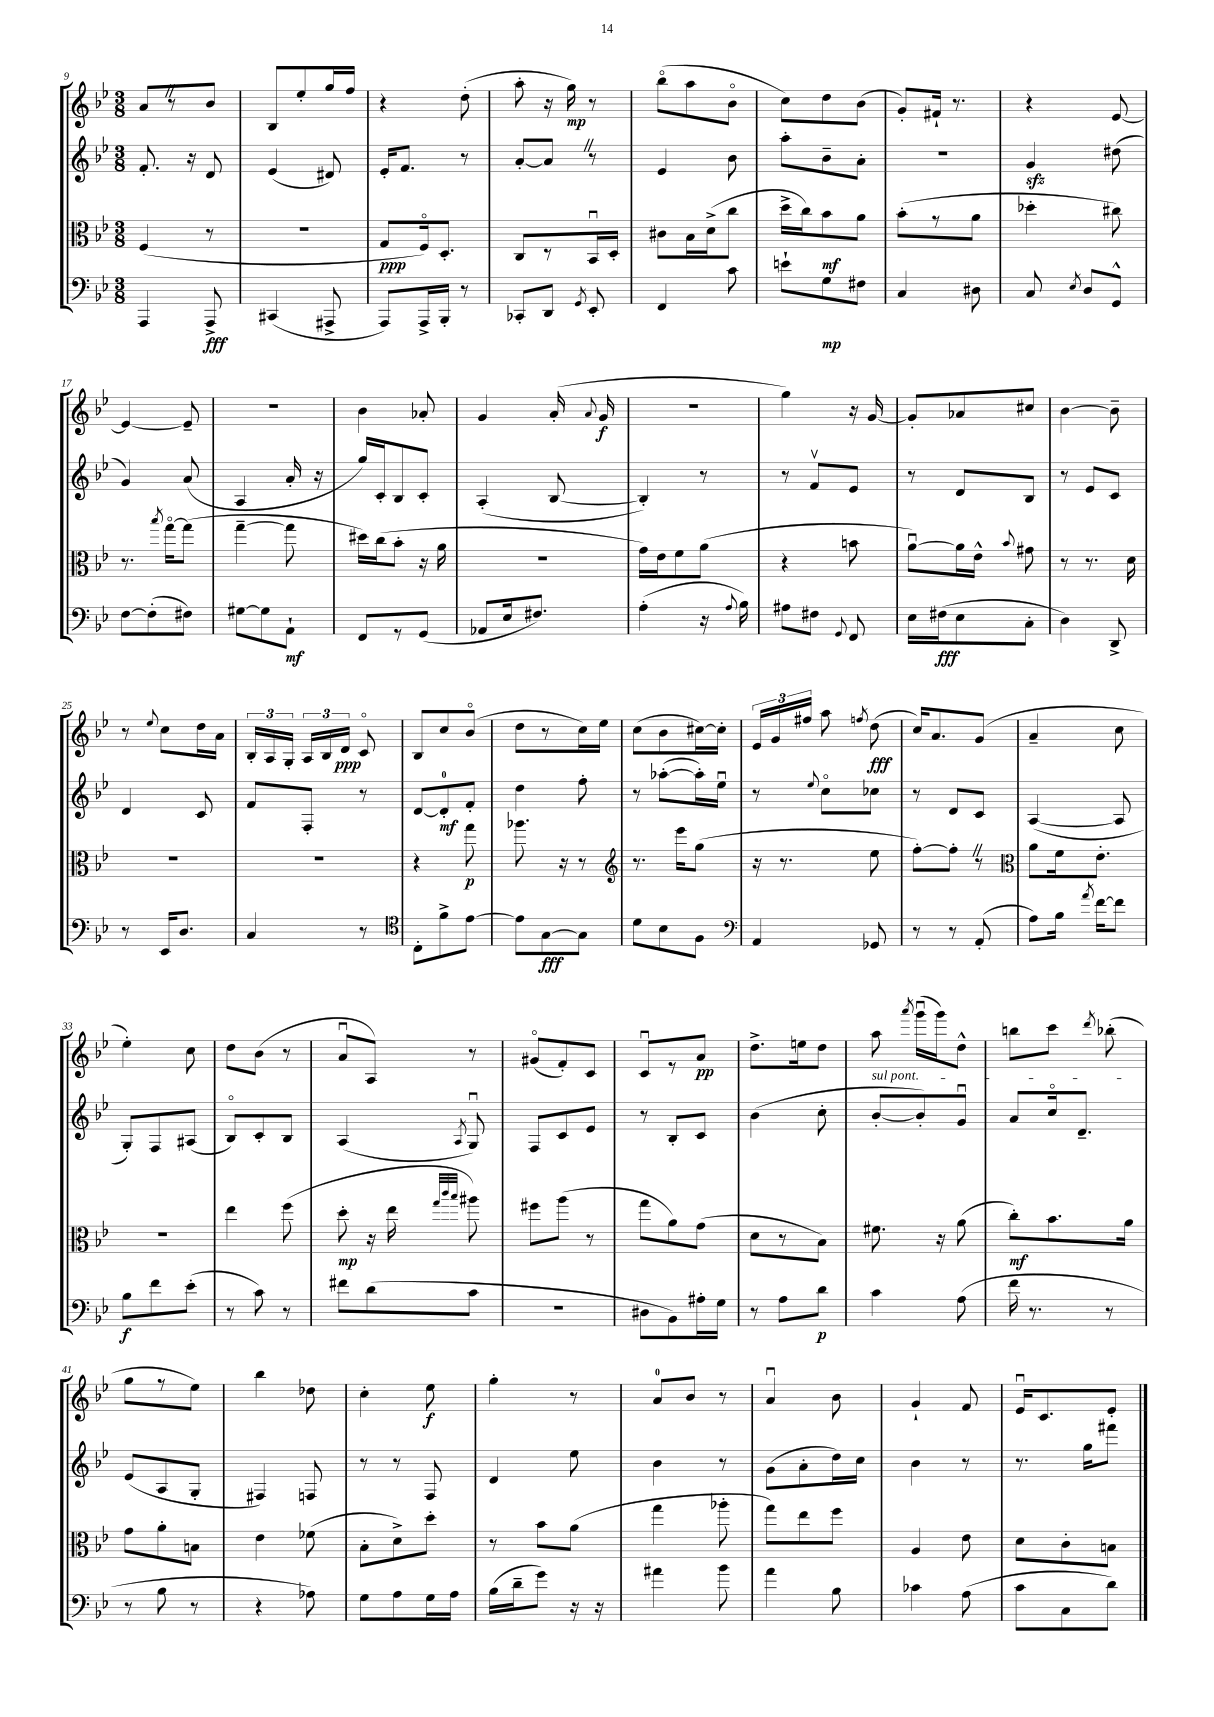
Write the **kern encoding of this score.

**kern	**dynam	**kern	**dynam	**kern	**dynam	**kern	**dynam
*part4	*part4	*part3	*part3	*part2	*part2	*part1	*part1
*staff4	*staff4	*staff3	*staff3	*staff2	*staff2	*staff1	*staff1
*clefF4	*	*clefC3	*	*clefG2	*	*clefG2	*
*k[b-e-]	*	*k[b-e-]	*	*k[b-e-]	*	*k[b-e-]	*
*M3/8	*	*M3/8	*	*M3/8	*	*M3/8	*
=9	=9	=9	=9	=9	=9	=9	=9
4AAA/	.	(4F/	.	8.f'/	.	8aZ/L	.
.	.	.	.	.	.	8r	.
.	.	.	.	16r	.	.	.
8AAA^/	fff	8r	.	8d/	.	8b-/J	.
=10	=10	=10	=10	=10	=10	=10	=10
(4CC#X/	.	4.r	.	(4e-/	.	8B-/L	.
.	.	.	.	.	.	8ee-'/	.
8AAA#X^/	.	.	.	8d#X/)	.	16gg/L	.
.	.	.	.	.	.	16ff/JJ	.
=11	=11	=11	=11	=11	=11	=11	=11
8AAA/L)	.	8G/L	ppp	16e-'/KL	.	4r	.
.	.	.	.	8.f/J	.	.	.
16AAA^/L	.	16F/k)	.	.	.	.	.
16BBB-'/JJ	.	8.D'/J	.	.	.	.	.
8r	.	.	.	8r	.	(8dd'\	.
=12	=12	=12	=12	=12	=12	=12	=12
8CC-X'/L	.	8C/L	.	[8a'/L	.	8aa'\	.
8DD/J	.	8r	.	8aZ/J]	.	16r	.
.	.	.	.	.	.	16gg\)	mp
8qGG/	.	.	.	.	.	.	.
8EE-'/	.	16BB-u/L	.	8r	.	8r	.
.	.	16D'/JJ	.	.	.	.	.
=13	=13	=13	=13	=13	=13	=13	=13
4FF/	.	8c#X\L	.	4e-/	.	(8bb-\L	.
.	.	16B-\L	.	.	.	8aa\	.
.	.	(16d^\J	.	.	.	.	.
8c\	.	8cc\J	.	8b-\	.	8b-\J	.
=14	=14	=14	=14	=14	=14	=14	=14
8en`\L	.	16dd^\LL	.	8aa'\L	.	8cc\L)	.
.	.	16cc\J)	.	.	.	.	.
8G\	mp	8b-\	mf	8b-~\	.	8dd\	.
8F#X\J	.	8a\J	.	8a'\J	.	(8b-\J	.
=15	=15	=15	=15	=15	=15	=15	=15
4C/	.	(8b-'\L	.	4.r	.	8g'/L)	.
.	.	8r	.	.	.	16f#X`/Jk	.
.	.	.	.	.	.	8.r	.
8D#X\	.	8a\J	.	.	.	.	.
=16	=16	=16	=16	=16	=16	=16	=16
8C/	.	4dd-X'\	.	4gzz/	.	4r	.
8qE-/	.	.	.	.	.	.	.
8D/L	.	.	.	.	.	.	.
8GG^^/J	.	8cc#X\)	.	(8dd#X\	.	[8e-/	.
!!LO:LB:g=z
=17	=17	=17	=17	=17	=17	=17	=17
[8F\L	.	8.r	.	4g/)	.	4e-/_	.
(8F'\]	.	.	.	.	.	.	.
.	.	8qbb-/	.	.	.	.	.
.	.	[16gg\KL	.	.	.	.	.
8F#X\J)	.	(8gg\J]	.	(8a/	.	8e-~/]	.
=18	=18	=18	=18	=18	=18	=18	=18
[8G#X\L	.	[4gg~\	.	4A/	.	4.r	.
8G#\]	.	.	.	.	.	.	.
8AA`\J	mf	8gg\]	.	16a'/	.	.	.
.	.	.	.	16r	.	.	.
=19	=19	=19	=19	=19	=19	=19	=19
8FF/L	.	16dd#X\LL)	.	16gg/LL)	.	4b-\	.
.	.	(16cc\J	.	16c'/J	.	.	.
8r	.	8b-'\J	.	8B-/	.	.	.
(8GG/J	.	16r	.	8c'/J	.	8a-X'/	.
.	.	16a\	.	.	.	.	.
=20	=20	=20	=20	=20	=20	=20	=20
8AA-X/L	.	4.r	.	(4A'/	.	4g/	.
16E-/k	.	.	.	.	.	.	.
8.F#X/J)	.	.	.	.	.	.	.
.	.	.	.	[8B-/	.	(16a'/	.
.	.	.	.	.	.	8qqa/	.
.	.	.	.	.	.	16g/	f
=21	=21	=21	=21	=21	=21	=21	=21
(4A'\	.	16g\LL)	.	4B-'/])	.	4.r	.
.	.	16e-\J	.	.	.	.	.
.	.	8f\	.	.	.	.	.
16r	.	(8a\J	.	8r	.	.	.
8qqA/	.	.	.	.	.	.	.
16B-\)	.	.	.	.	.	.	.
=22	=22	=22	=22	=22	=22	=22	=22
8A#X\L	.	4r	.	8r	.	4gg\)	.
8F#X\J	.	.	.	8fv/L	.	.	.
8qqGG/	.	.	.	.	.	.	.
8FF/	.	8bn\	.	8e-/J	.	16r	.
.	.	.	.	.	.	[16g/	.
=23	=23	=23	=23	=23	=23	=23	=23
16E-\LL	.	[8au\L)	.	8r	.	8g'/L]	.
(16F#X\J	fff	.	.	.	.	.	.
8E-\	.	16a\L]	.	8d/L	.	8a-X/	.
.	.	16e-^^\JJ	.	.	.	.	.
.	.	8qqb-/	.	.	.	.	.
8C'\J	.	8g#X\	.	8B-/J	.	8cc#X/J	.
=24	=24	=24	=24	=24	=24	=24	=24
4D\)	.	8r	.	8r	.	[4b-\	.
.	.	8.r	.	8e-/L	.	.	.
8DD^/	.	.	.	8c/J	.	8b-~\]	.
.	.	16d\	.	.	.	.	.
!!LO:LB:g=z
=25	=25	=25	=25	=25	=25	=25	=25
8r	.	4.r	.	4d/	.	8r	.
.	.	.	.	.	.	8qqee-/	.
16EE-/KL	.	.	.	.	.	8cc\L	.
8.D/J	.	.	.	.	.	.	.
.	.	.	.	8c/	.	16dd\L	.
.	.	.	.	.	.	16a\JJ	.
=26	=26	=26	=26	=26	=26	=26	=26
4C/	.	4.r	.	8f/L	.	24B-'/LL	.
.	.	.	.	.	.	24A/	.
.	.	.	.	.	.	24G'/JJ	.
.	.	.	.	8F'/J	.	24A/LL	.
.	.	.	.	.	.	24B-/	.
.	.	.	.	.	.	24d/JJ	ppp
8r	.	.	.	8r	.	8c/	.
=27	=27	=27	=27	=27	=27	=27	=27
*clefC4	*	*	*	*	*	*	*
8C'\L	.	4r	.	[8d/L	.	8B-/L	.
8f^\	.	.	.	8d'/]	mf	8cc/	.
[8e-\J	.	8gg\	p	8f'/J	.	(8b-/J	.
=28	=28	=28	=28	=28	=28	=28	=28
8e-\L]	.	8.aa-X\	.	4dd\	.	8dd\L	.
[8G\	fff	.	.	.	.	8r	.
.	.	16r	.	.	.	.	.
8G\J]	.	8r	.	8ff'\	.	16cc\L)	.
.	.	.	.	.	.	16ee-\JJ	.
=29	=29	=29	=29	=29	=29	=29	=29
*	*	*clefG2	*	*	*	*	*
8d\L	.	8.r	.	8r	.	(8cc\L	.
8B-\	.	.	.	([8aa-X'\L	.	8b-\	.
.	.	16eee-\KL	.	.	.	.	.
8F\J	.	(8gg\J	.	16aa-'\L])	.	[16cc#X\L)	.
.	.	.	.	16ee-u\JJ	.	16cc#'\JJ]	.
=30	=30	=30	=30	=30	=30	=30	=30
*clefF4	*	*	*	*	*	*	*
4AA/	.	16r	.	8r	.	24e-/LL	.
.	.	.	.	.	.	24g/	.
.	.	8.r	.	.	.	.	.
.	.	.	.	.	.	24ff#X/JJ	.
.	.	.	.	8qqee-/	.	.	.
.	.	.	.	8cc\L	.	8aa\	.
.	.	.	.	.	.	8qffn/	.
8GG-X/	.	8ee-\	.	8cc-X\J	.	(8dd\	fff
=31	=31	=31	=31	=31	=31	=31	=31
8r	.	[8ff'\L)	.	8r	.	16cc/KL)	.
.	.	.	.	.	.	8.a/	.
8r	.	8ff'Z\J]	.	8d/L	.	.	.
(8AA'/	.	8r	.	8c/J	.	(8g/J	.
=32	=32	=32	=32	=32	=32	=32	=32
*	*	*clefC3	*	*	*	*	*
8A\L)	.	8a\L	.	([4A/	.	4a~/	.
16B-\Jk	.	16f\k	.	.	.	.	.
8qa/	.	.	.	.	.	.	.
[16f\KL	.	8.e-'\J	.	.	.	.	.
8f\J]	.	.	.	8A/]	.	8cc\	.
!!LO:LB:g=z
=33	=33	=33	=33	=33	=33	=33	=33
8B-\L	f	4.r	.	8G'/L)	.	4ee-'\)	.
8f\	.	.	.	8F/	.	.	.
(8e-'\J	.	.	.	(8A#X/J	.	8cc\	.
=34	=34	=34	=34	=34	=34	=34	=34
8r	.	4ee-\	.	8B-/L)	.	8dd\L	.
8c\)	.	.	.	8c'/	.	(8b-\J	.
8r	.	(8ff\	.	8B-/J	.	8r	.
=35	=35	=35	=35	=35	=35	=35	=35
8f#X\L	.	8dd'\	mp	(4A/	.	8au/L	.
(8d\	.	16r	.	.	.	8A/J)	.
.	.	16ee-\	.	.	.	.	.
.	.	32qqgg/LLL	.	.	.	.	.
.	.	32qqccc/	.	.	.	.	.
.	.	32qqbb-/JJJ	.	8qA/	.	.	.
8c\J	.	8aa#X\)	.	8Gu/)	.	8r	.
=36	=36	=36	=36	=36	=36	=36	=36
4.r	.	8ff#X\L	.	8F/L	.	(8g#X/L	.
.	.	(8aa\J	.	8c/	.	8f'/)	.
.	.	8r	.	8e-/J	.	8c/J	.
=37	=37	=37	=37	=37	=37	=37	=37
8D#X\L	.	8gg\L	.	8r	.	8cu/L	.
8BB-\)	.	8a\)	.	8B-'/L	.	8r	.
16A#X'\L	.	(8g\J	.	8c/J	.	8a/J	pp
16G\JJ	.	.	.	.	.	.	.
=38	=38	=38	=38	=38	=38	=38	=38
8r	.	8d\L	.	(4b-\	.	8.dd^\L	.
8A\L	.	8r	.	.	.	.	.
.	.	.	.	.	.	16een\k	.
8d\J	p	8B-\J)	.	8cc'\	.	8dd\J	.
=39	=39	=39	=39	=39	=39	=39	=39
!	!	!	!	!LO:TX:a:i:t=sul pont.	!	!	!
4c\	.	8.f#X\	.	[8b-'/L	.	8aa\	.
.	.	.	.	.	.	8qaaa/	.
.	.	.	.	8b-'/])	.	(16gggu\LL	.
.	.	16r	.	.	.	16ggg\J)	.
(8A\	.	(8a\	.	8gu/J	.	8dd^^\J	.
=40	=40	=40	=40	=40	=40	=40	=40
16f\	.	8cc'\L)	mf	8a/L	.	8bbn\L	.
8.r	.	.	.	.	.	.	.
.	.	8.b-\	.	16cc/k	.	8ccc\J	.
.	.	.	.	8.d~/J	.	.	.
.	.	.	.	.	.	8qddd/	.
8r	.	.	.	.	.	(8bb-X'\	.
.	.	16a\Jk	.	.	.	.	.
!!LO:LB:g=z
=41	=41	=41	=41	=41	=41	=41	=41
8r	.	8g\L	.	(8e-/L	.	8gg\L	.
8B-\	.	8a'\	.	8A/	.	8r	.
8r	.	8Bn\J	.	8G'/J	.	8ee-\J)	.
=42	=42	=42	=42	=42	=42	=42	=42
4r	.	4e-\	.	4F#X/)	.	4bb-\	.
8A-X\)	.	(8f-X\	.	8Fn/	.	8dd-X\	.
=43	=43	=43	=43	=43	=43	=43	=43
8G\L	.	8B-'\L	.	8r	.	4cc'\	.
8A\	.	8d^\)	.	8r	.	.	.
16G\L	.	8dd'\J	.	8F/	.	8ee-\	f
16A\JJ	.	.	.	.	.	.	.
=44	=44	=44	=44	=44	=44	=44	=44
(16B-\LL	.	8r	.	4d/	.	4gg'\	.
16d~\J	.	.	.	.	.	.	.
8g\J)	.	8b-\L	.	.	.	.	.
16r	.	(8a\J	.	8ee-\	.	8r	.
16r	.	.	.	.	.	.	.
=45	=45	=45	=45	=45	=45	=45	=45
4a#X\	.	4gg\	.	4b-\	.	8a/L	.
.	.	.	.	.	.	8b-/J	.
8b-\	.	8aa-X'\	.	8r	.	8r	.
=46	=46	=46	=46	=46	=46	=46	=46
4a\	.	8gg\L)	.	(8g\L	.	4au/	.
.	.	8ee-\	.	8a'\	.	.	.
8B-\	.	8ff\J	.	16dd\L)	.	8b-\	.
.	.	.	.	16cc\JJ	.	.	.
=47	=47	=47	=47	=47	=47	=47	=47
4c-X\	.	4A/	.	4b-\	.	4g`/	.
(8A\	.	8e-\	.	8r	.	8f/	.
=48	=48	=48	=48	=48	=48	=48	=48
8c\L	.	8d\L	.	8.r	.	16e-u/KL	.
.	.	.	.	.	.	8.c/	.
8C\	.	8c'\	.	.	.	.	.
.	.	.	.	16gg\KL	.	.	.
8d\J)	.	8Bn\J	.	8fff#X\J	.	8e-'/J	.
==	==	==	==	==	==	==	==
*-	*-	*-	*-	*-	*-	*-	*-
